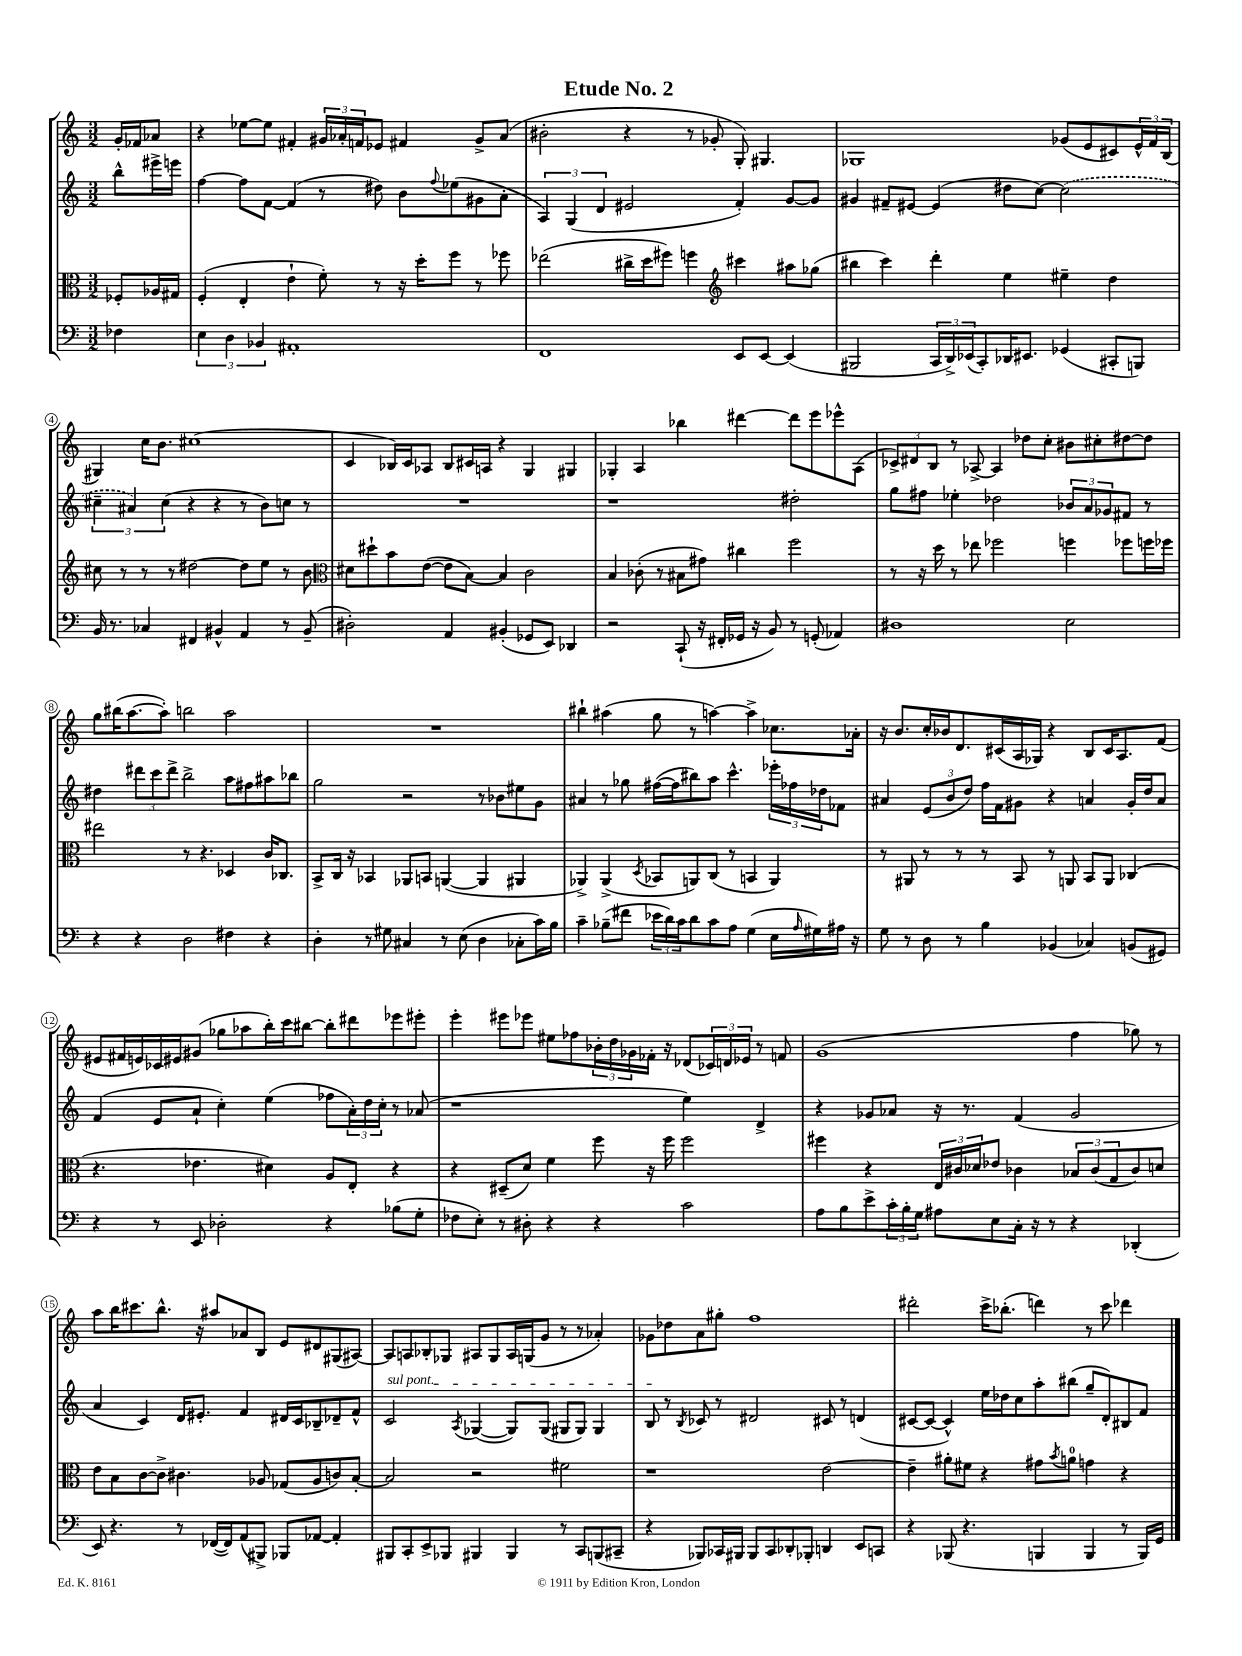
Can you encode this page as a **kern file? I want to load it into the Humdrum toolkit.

**kern	**kern	**kern	**kern
*staff4	*staff3	*staff2	*staff1
*clefF4	*clefC3	*clefG2	*clefG2
*k[]	*k[]	*k[]	*k[]
*M3/2	*M3/2	*M3/2	*M3/2
4F-	8F-'	8bb^^	16g'
.	.	.	16f-
.	16A-	16eee#^	8a-
.	16G#	16eee	.
=	=	=	=
6E	(4F'	[4ff	4r
6D	.	.	.
.	4E'	8ff]	[8ee-
6BB-	.	.	.
.	.	[8f	8ee-]
1AA#'	4e`	(4f]	4f#'
.	8f')	8r	24g#
.	.	.	24a-'
.	.	.	24f
.	8r	8dd#)	8e-
.	16r	8b	4f#
.	16dd'	.	.
.	.	8qqff	.
.	8ff	(8ee-	.
.	8r	8g#	8g#^
.	8ff-	8a'	(8a-
=	=	=	=
1FF	(2ee-	6A)	2b#'
.	.	(6G	.
.	.	6d	.
.	16cc#^	2e#	4r
.	16dd	.	.
.	8ff#)	.	.
.	4ff	.	8r
.	.	.	8g-'
*	*clefG2	*	*
8EE	4ccc#	4f')	8G')
[8EE	.	.	4.G#
(4EE]	8aa#	[8g	.
.	(8gg-	8g]	.
=	=	=	=
2BBB#	4bb#	4g#	1G-
.	4ccc)	8f#~	.
.	.	[8e#	.
24CC	4ddd'	(4e#]	.
24DD^)	.	.	.
(24EE-	.	.	.
8CC')	.	.	.
16DD-	4ee	8dd#	.
8.EE#	.	.	.
.	.	[8cc)	.
(4GG-	4ee#~	(2cc]	(8g-
.	.	.	8e
8CC#'	4dd	.	8c#)
8BBB)	.	.	24e^^
.	.	.	24f
.	.	.	(24B
=	=	=	=
16BB	8cc#	6cc#~	4G#)
8.r	.	.	.
.	8r	.	.
.	.	6a#)	.
4C-	8r	.	16cc
.	.	.	8.b
.	.	(6cc#	.
.	8r	.	.
4FF#	[2dd#	4r	(1cc#
4BB#^^	.	4r	.
4AA	8dd#]	8r	.
.	8ee	8b)	.
8r	8r	8cc	.
(8BB#~	8b	8r	.
=	=	=	=
*	*clefC3	*	*
2D#')	8d#	1.r	4c
.	8dd#`	.	.
.	8b	.	16B-)
.	.	.	16c
.	([8e	.	8A-
4AA	8e]	.	8B-
.	[8B)	.	16c#
.	.	.	16A
(4BB#'	4B]	.	4r
8GG-	2c	.	4G
8EE)	.	.	.
4DD-	.	.	4G#
=	=	=	=
2r	4B	1r	4G-'
.	(8c-'	.	4A
.	8r	.	.
(8CC`	8B#	.	4bb-
16r	8g#)	.	.
16FF#'	.	.	.
16GG-	4cc#	.	[4ddd#
16r	.	.	.
8BB)	.	.	.
8r	2ff	2dd#'	8ddd#]
(8GG'	.	.	8eee
4AA-)	.	.	8eee-^^
.	.	.	(8A
=	=	=	=
1D#	8r	8gg	12c-^)
.	.	.	12d#
.	16r	8ff#	.
.	.	.	12B
.	16dd	.	.
.	8r	4ee-'	8r
.	8ee-	.	[8A-^
.	2ff-	2dd-	4A-]
.	.	.	8dd-
.	.	.	8cc'
2E	4ff	12b-	8b#
.	.	12a	.
.	.	.	8cc#'
.	.	12g-	.
.	8ff-	8f#	[8dd#
.	16ff	8r	8dd#]
.	16ff-	.	.
=	=	=	=
4r	2ee#	4dd#	8gg
.	.	.	(16bb#
.	.	.	[8.aa
4r	.	12ddd#	.
.	.	12ccc	.
.	.	.	8aa'])
.	.	12ddd#^	.
2D	8r	2bb^	2bb
.	4.r	.	.
4F#	4D-	8aa	2aa
.	.	8ff#	.
4r	16c	8aa#	.
.	8.C-	.	.
.	.	8bb-	.
=	=	=	=
4D'	8BB^	2gg	1.r
.	16C	.	.
.	16r	.	.
8r	4BB-	.	.
8G#	.	.	.
4C#	8AA-	2r	.
.	8BB	.	.
8r	([4AA	.	.
(8E	.	.	.
4D	4AA]	8r	.
.	.	8b-	.
8C-'	4AA#	8ee#	.
16c)	.	8g	.
16B	.	.	.
=	=	=	=
4c~	4AA-^)	4a#	4bb#`
(8B-~	(4AA-^	8r	(4aa#
8f#	.	8gg-	.
.	8qD	.	.
24e-	8BB-	([16ff#	8gg
24d)	.	.	.
.	.	16ff#]	.
24c	.	.	.
8d	8AA)	8bb#)	8r
8c	(8C	8aa	[4aa)
8A	8r	4.ccc^^	.
(4G	4BB	.	4aa^]
16E	4AA)	24eee-'	8.cc-
.	.	24ff-	.
16qqA	.	.	.
16G#)	.	.	.
.	.	24dd-	.
16A#	.	8f-	.
16r	.	.	16a-'
=	=	=	=
8G	8r	4a#	16r
.	.	.	8.b
8r	8AA#	.	.
8D	8r	(12e	16cc'
.	.	.	16b-
.	.	12b	.
8r	8r	.	8.d
.	.	12dd)	.
4B	8r	16ff	.
.	.	16f	(16c#
.	8BB	8g#	16A
.	.	.	16G-)
(4BB-	8r	4r	4r
.	8AA	.	.
4C-)	8BB	4a	8B
.	8AA	.	16c#
.	.	.	8.A
(8BB	(4C-	16g#'	.
.	.	16dd	.
8GG#)	.	8a	(8f
=	=	=	=
4r	4.r	(4f	8e#
.	.	.	16f#
.	.	.	16e)
8r	.	8e	16c-
.	.	.	16e#
8EE	4.e-	8a`	(8g#
2D-'	.	4cc')	8gg-
.	.	.	8aa-
.	4d#)	(4ee	16bb')
.	.	.	16ccc
.	.	.	[8bb#
4r	8A	8ff-	8bb#']
.	8E'	24a')	8ddd#
.	.	24dd	.
.	.	24cc'	.
(8B-	4r	8r	8eee-
8G'	.	(8a-	8eee#'
=	=	=	=
8F-	4r	1r	4eee'
8E')	.	.	.
8r	(8D#~	.	8eee#
8D#'	8d)	.	8eee-
4r	4f	.	8ee#
.	.	.	8ff-
4r	8ff	.	24b-'
.	.	.	24dd
.	.	.	24g-
.	16r	.	16f-'
.	16ff	.	16r
2c	2ff	4ee)	(8d-
.	.	.	24c-)
.	.	.	24d
.	.	.	24e-
.	.	4d^	8r
.	.	.	8f
=	=	=	=
8A	4ff#	4r	(1g
8B	.	.	.
8e^	4r	8g-	.
24c'	.	8a-	.
24B'	.	.	.
24G	.	.	.
8A#	24E	16r	.
.	24c#	.	.
.	.	8.r	.
.	24d-	.	.
8E	8e-	.	.
16C'	4c-	(4f	.
16r	.	.	.
8r	.	.	.
4r	12B-	2g-	4ff
.	(12c-	.	.
.	12G	.	.
(4DD-'	8c-)	.	8gg-)
.	8d	.	8r
=	=	=	=
8EE)	8e	4a	8aa
4.r	8B	.	16bb
.	.	.	8.ccc#
.	[8c	4c)	.
.	8c^]	.	8.bb^^
8r	4.c#	16d	.
.	.	8.e#'	16r
([16FF-	.	.	8aa#
16FF-])	.	.	.
(8AA	.	4f	8a-
8BBB#^)	8A-	.	8B
8BBB-	(8G-	16d#	8e
.	.	16c	.
[8AA-	8A-	8B-~	8d#
4AA-']	8c)	8d-~	(8G#
.	[8B'	8f^^	[8A#)
=	=	=	=
8BBB#	2B]	2c	8A#]
8CC'	.	.	8A
8EE^	.	.	8B-'
8BBB-	.	.	8G-
.	.	8qA	.
4BBB#	2r	([4G-	8A#
.	.	.	8G-
4BBB#	.	8G-])	16A#
.	.	.	(16G
.	.	(8G-	8g
8r	2f#	8G#	8r
8CC	.	8G#)	8r
(8BBB	.	4G#	4a-')
8CC#~	.	.	.
=	=	=	=
4r	1r	8B	8g-
.	.	8r	8dd-
.	.	8qB	.
8BBB-)	.	8c-	8a
16CC-	.	8r	8gg#'
16BBB#	.	.	.
8BBB#	.	2d#	1ff
8CC-	.	.	.
8DD-'	.	.	.
8BBB-'	.	.	.
4DD	[2e	8c#	.
.	.	8r	.
8EE	.	(4d	.
8CC	.	.	.
=	=	=	=
4r	4e~]	[8c#	2ddd#'
.	.	8c#_	.
(8BBB-	8a#'	4c#^^])	.
4.r	8f#	.	.
.	4r	16ee	16ccc^
.	.	16dd-	(8.bb-'
.	.	8cc	.
4BBB	8g#	8aa'	4ddd)
.	8qb	.	.
.	8a	(8bb#	.
4BBB	4g	8gg~	8r
.	.	8d')	8ccc
8r	4r	8B#	4ddd-
16BBB)	.	8f	.
16GG	.	.	.
==	==	==	==
*-	*-	*-	*-
